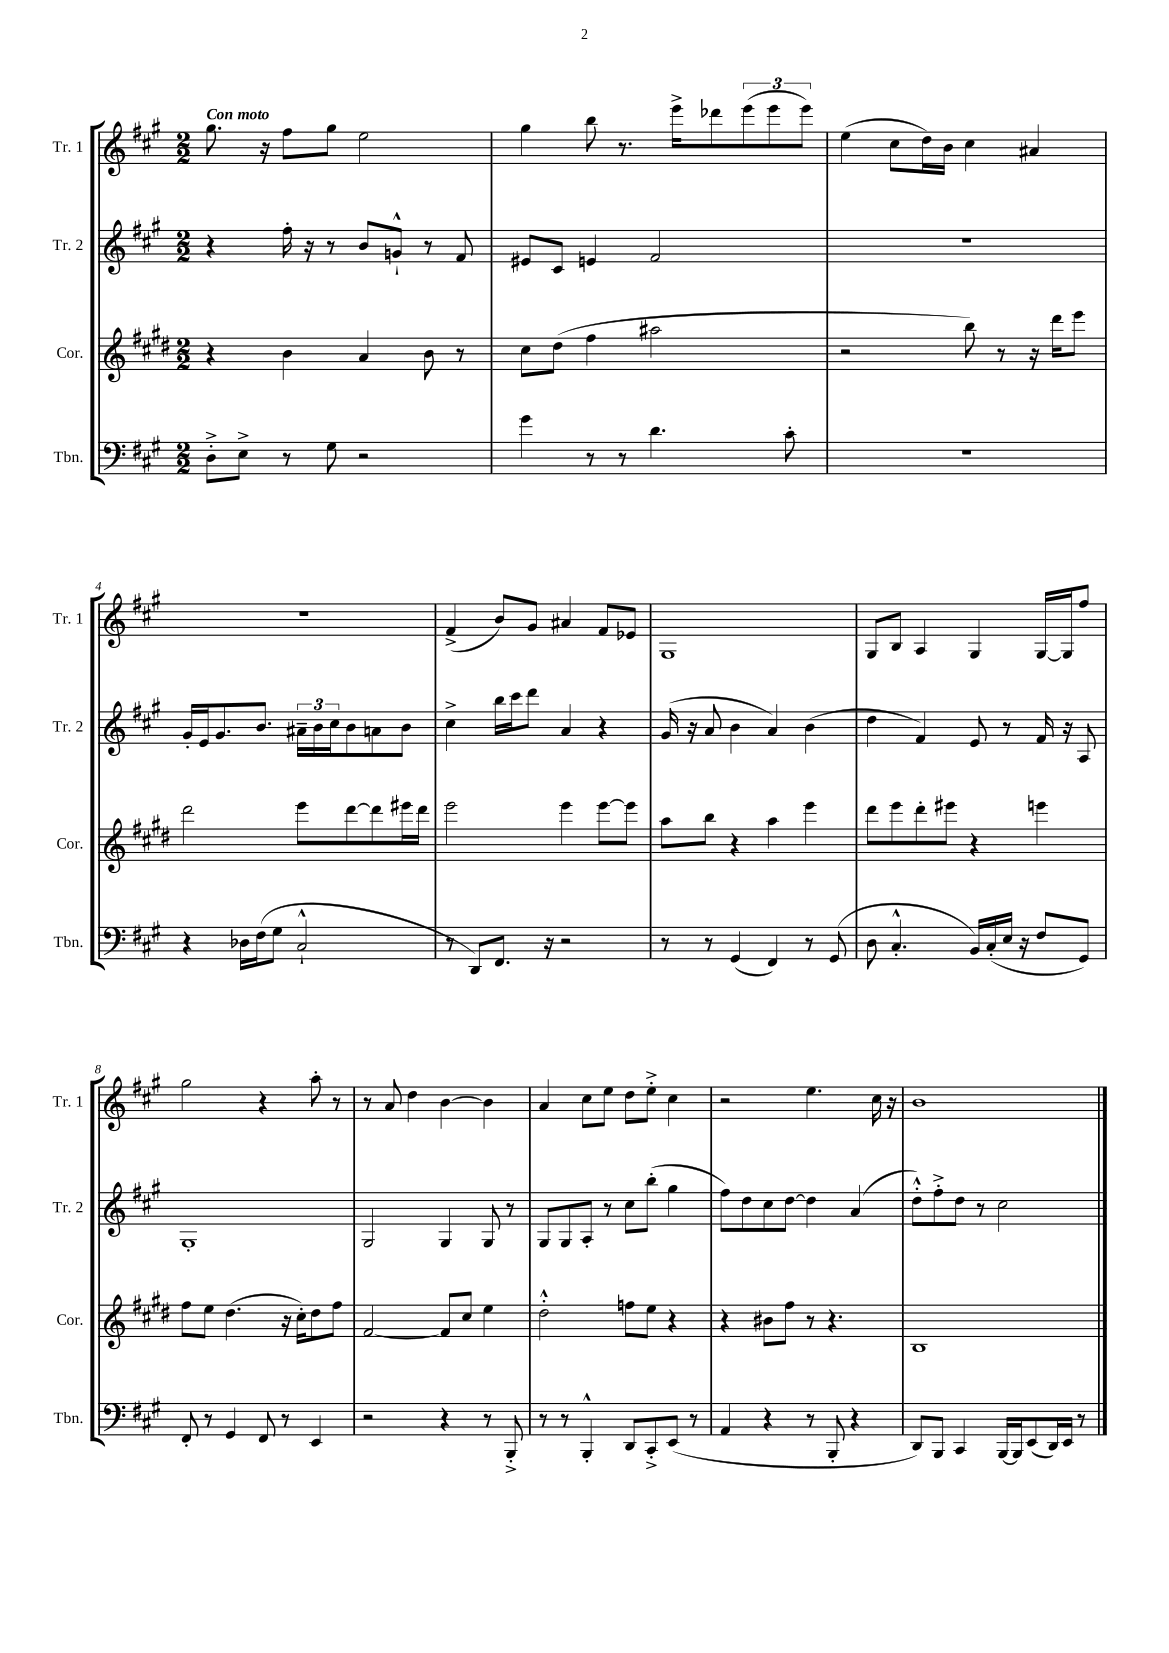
<<
\new StaffGroup <<
\new Staff = "s0" \with { instrumentName = "Tr. 1" shortInstrumentName = "Tr. 1" } {
    \clef treble \key a \major \numericTimeSignature \time 2/2 \tempo "Con moto"
    gis''8. r16 fis''8 gis''8 e''2 |
    gis''4 b''8 r8. e'''16-> des'''8 \tuplet 3/2 { e'''8( e'''8 e'''8) } |
    e''4( cis''8 d''16) b'16 cis''4 ais'4 |
    R1 |
    fis'4->( b'8) gis'8 ais'4 fis'8 ees'8 |
    gis1 |
    gis8 b8 a4 gis4 gis16~ gis16 fis''8 |
    gis''2 r4 a''8-. r8 |
    r8 a'8 d''4 b'4~ b'4 |
    a'4 cis''8 e''8 d''8 e''8-.-> cis''4 |
    r2 e''4. cis''16 r16 |
    b'1 \bar "|." |
}
\new Staff = "s1" \with { instrumentName = "Tr. 2" shortInstrumentName = "Tr. 2" } {
    \clef treble \key a \major \numericTimeSignature \time 2/2
    r4 fis''16-. r16 r8 b'8 g'8-!-^ r8 fis'8 |
    eis'8 cis'8 e'4 fis'2 |
    r1 |
    gis'16-. e'16 gis'8. b'8. \tuplet 3/2 { ais'16-- b'16 cis''16 } b'8 a'8 b'8 |
    cis''4-> b''16 cis'''16 d'''8 a'4 r4 |
    gis'16( r16 a'8 b'4 a'4) b'4( |
    d''4 fis'4) e'8 r8 fis'16 r16 a8 |
    gis1-. |
    gis2 gis4 gis8 r8 |
    gis8 gis8 a8-. r8 cis''8 b''8-.( gis''4 |
    fis''8) d''8 cis''8 d''8~ d''4 a'4( |
    d''8-.-^) fis''8-.-> d''8 r8 cis''2 \bar "|." |
}
\new Staff = "s2" \with { instrumentName = "Cor." shortInstrumentName = "Cor." } {
    \clef treble \key e \major \numericTimeSignature \time 2/2
    r4 b'4 a'4 b'8 r8 |
    cis''8 dis''8( fis''4 ais''2 |
    r2 b''8) r8 r16 dis'''16 e'''8 |
    dis'''2 e'''8 dis'''8~ dis'''8 eis'''16 dis'''16 |
    e'''2 e'''4 e'''8~ e'''8 |
    a''8 b''8 r4 a''4 e'''4 |
    dis'''8 e'''8 dis'''8-. eis'''8 r4 e'''4 |
    fis''8 e''8 dis''4.( r16 cis''16-.) dis''8 fis''8 |
    fis'2~ fis'8 cis''8 e''4 |
    dis''2-.-^ f''8 e''8 r4 |
    r4 bis'8 fis''8 r8 r4. |
    b1 \bar "|." |
}
\new Staff = "s3" \with { instrumentName = "Tbn." shortInstrumentName = "Tbn." } {
    \clef bass \key a \major \numericTimeSignature \time 2/2
    d8-.-> e8-> r8 gis8 r2 |
    gis'4 r8 r8 d'4. cis'8-. |
    R1 |
    r4 des16 fis16( gis8 cis2-!-^ |
    r8 d,8) fis,8. r16 r2 |
    r8 r8 gis,4( fis,4) r8 gis,8( |
    d8 cis4.-.-^ b,16) cis16-.( e16 r16 fis8 gis,8) |
    fis,8-. r8 gis,4 fis,8 r8 e,4 |
    r2 r4 r8 b,,8-.-> |
    r8 r8 b,,4-.-^ d,8 cis,8-.-> e,8( r8 |
    a,4 r4 r8 b,,8-. r4 |
    d,8) b,,8 cis,4 b,,16~ b,,16 e,8( d,16) e,16 r8 \bar "|." |
}
>>
>>
